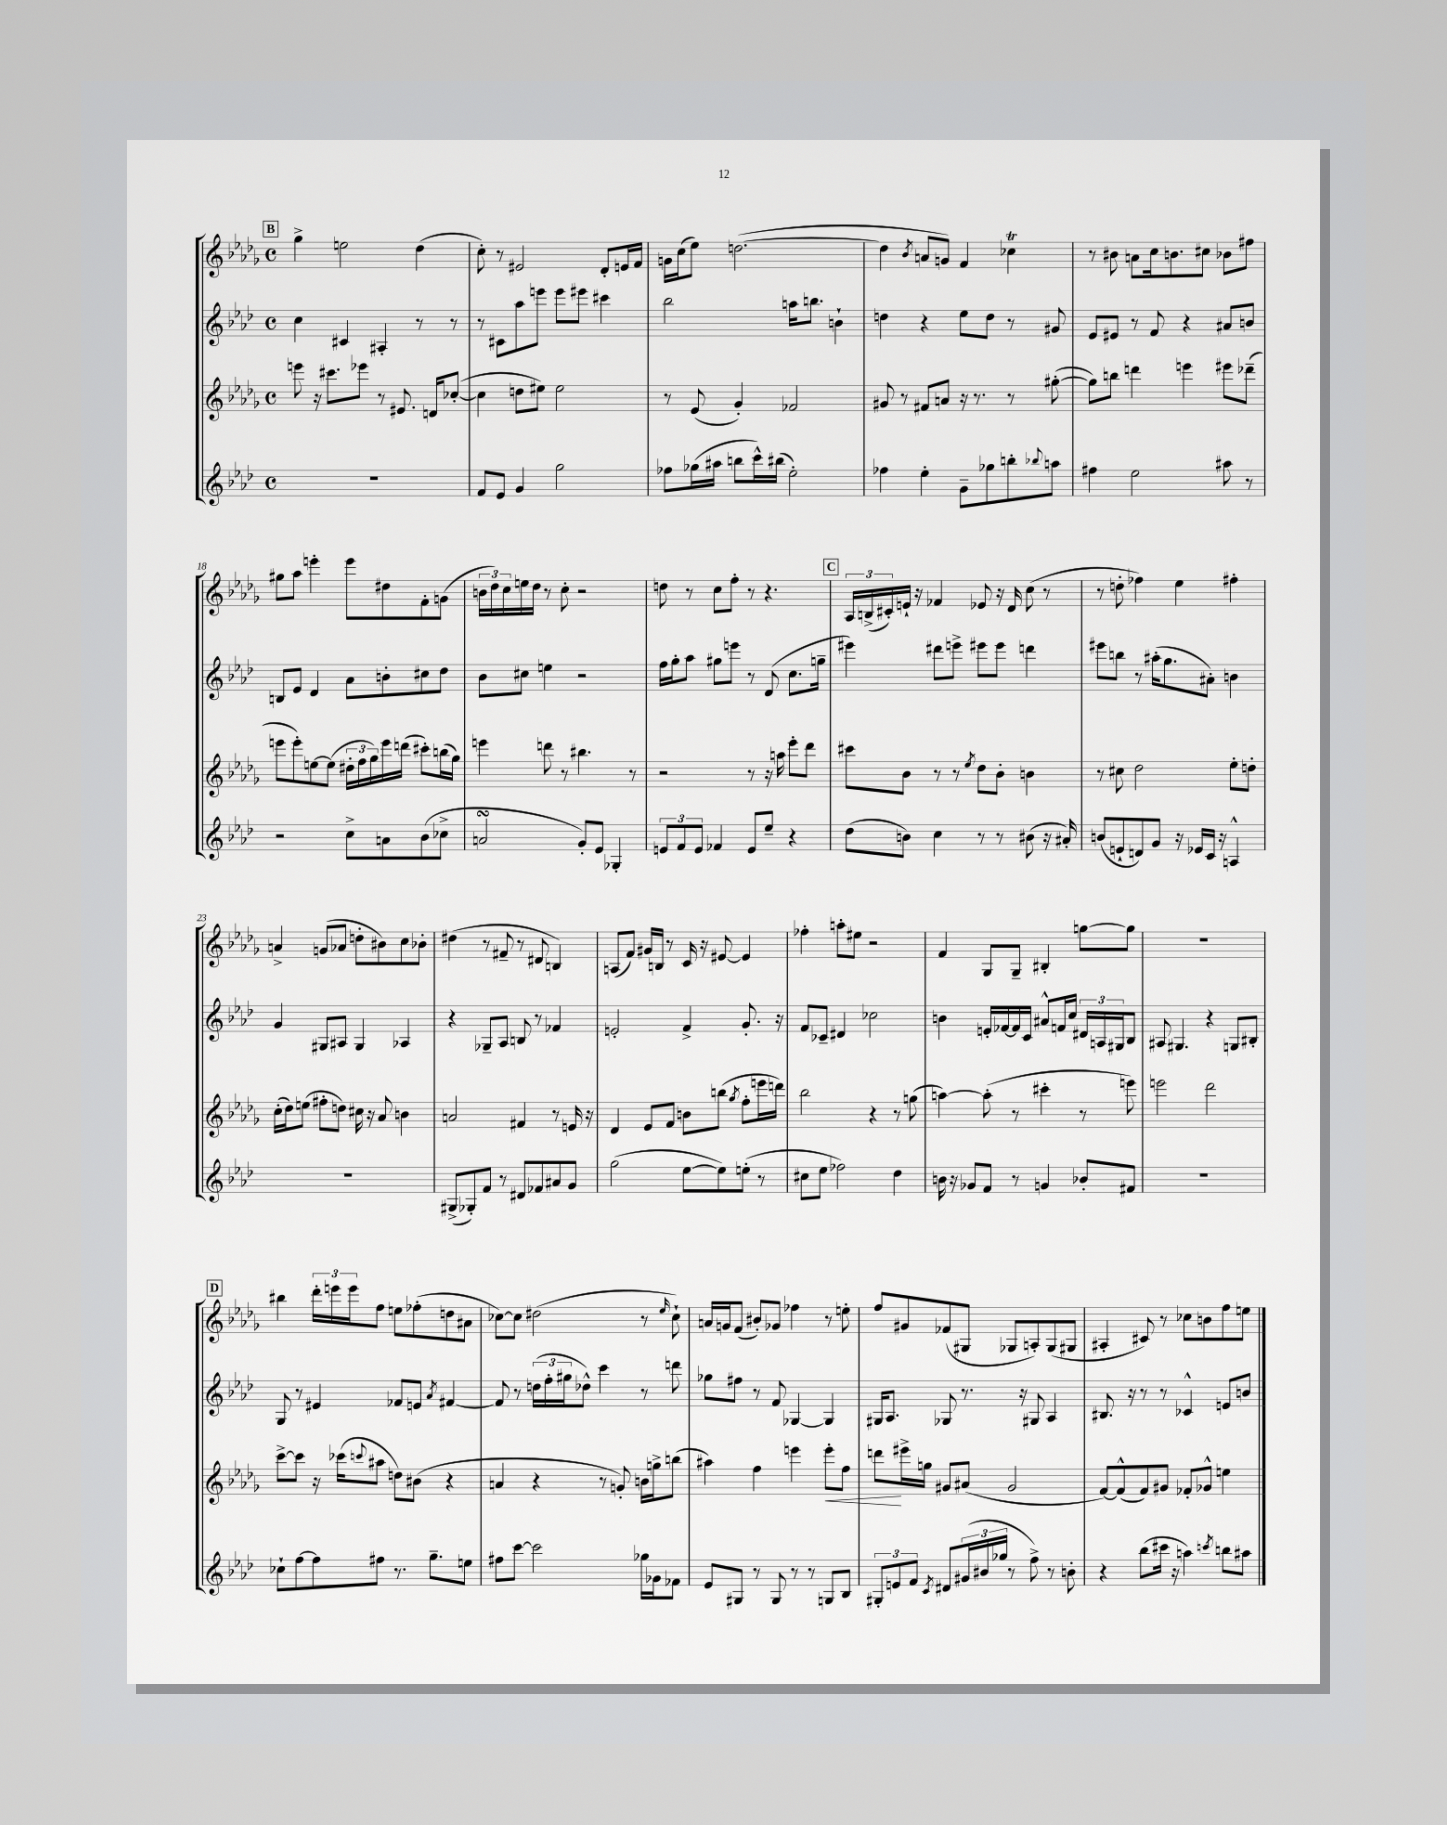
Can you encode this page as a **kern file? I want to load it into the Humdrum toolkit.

**kern	**kern	**kern	**kern
*staff4	*staff3	*staff2	*staff1
*clefG2	*clefG2	*clefG2	*clefG2
*k[b-e-a-d-]	*k[b-e-a-d-g-]	*k[b-e-a-d-]	*k[b-e-a-d-g-]
*M4/4	*M4/4	*M4/4	*M4/4
*met(c)	*met(c)	*met(c)	*met(c)
1r	8eee	4cc	4gg-^
.	16r	.	.
.	8.ccc#	.	.
.	.	4c#	2ee
.	8eee-	.	.
.	8r	4A#'	.
.	8.e#	.	.
.	.	8r	(4dd-
.	16d	.	.
.	([8cc-'	8r	.
=	=	=	=
8f	4cc-]	8r	8cc')
8e-	.	8c#	8r
4g	8dd	8aa-	2e#
.	8ee#)	8eee	.
2gg	2ee#	8eee	.
.	.	8eee#	.
.	.	4ccc#	8d-'
.	.	.	16e
.	.	.	16f
=	=	=	=
8ff-	8r	2bb-	16g
.	.	.	(16cc
(16gg-	(8e-	.	8ee-)
16aa#	.	.	.
8bb	4g-')	.	([2.dd
16ccc^^)	.	.	.
(16bb#	.	.	.
2ee-')	2f-	16aa	.
.	.	8.bb	.
.	.	4b`	.
=	=	=	=
4ff-	8g#	4dd	4dd]
.	8r	.	.
.	.	.	8qb-
4ee-'	8f#	4r	8a
.	8a	.	8g)
8g~	16r	8ee-	4f
.	8.r	.	.
8gg-	.	8dd	.
8bb'	8r	8r	4cc-
8qqbb-	.	.	.
8aa	([8gg#'	8g#	.
=	=	=	=
4ff#	8gg#])	8e-	8r
.	8bb	8e#	8b#
2ee-	4ddd	8r	8a
.	.	8f	16cc
.	.	.	8.b
.	4eee	4r	.
.	.	.	8cc#
8aa#	8eee#	8a#	8b-
8r	(8ddd-~	8b	8ff#
=	=	=	=
2r	8eee	8B	8gg#
.	8eee')	8e-	8aa-
.	[8ee	4d-	4eee'
.	(8ee]	.	.
8cc^	24dd#'	8a-	8eee
.	24ff	.	.
.	24gg-)	.	.
8a	16eee	8b'	8dd#
.	(16ddd	.	.
(8b-	8ccc#')	8cc#	8f'
8cc-^	(16bb	8dd-	(8g
.	16gg-)	.	.
=	=	=	=
2a	4eee	8b-	24b
.	.	.	24dd-)
.	.	.	24cc
.	.	8cc#	16ee
.	.	.	16dd-
.	8ddd	4ee	8r
.	8r	.	8cc'
8g')	4.bb#	2r	2r
8e-	.	.	.
4G-'	.	.	.
.	8r	.	.
=	=	=	=
12e	2r	16ff	8dd
.	.	16gg'	.
12f	.	.	.
.	.	8aa-	8r
12e	.	.	.
4f-	.	8gg#	8cc
.	.	8eee	8ff'
8e	8r	8r	8r
8ee-~	16r	(8d-	4.r
.	16aa	.	.
4r	8eee-'	8.cc	.
.	8ddd-	.	.
.	.	16gg~	.
=	=	=	=
(8dd-	8ccc#	4eee#)	24A-
.	.	.	(24B^
.	.	.	24c#')
8b)	8b-	.	16e`
.	.	.	16r
4cc	8r	8ddd#	4f-
.	8r	8eee^	.
.	8qee-	.	.
8r	8dd-	8eee#	8e-
8r	8b-'	8eee#	16r
.	.	.	16d-
(8b#	4b	4ddd	(8cc
16r	.	.	8r
16a#')	.	.	.
=	=	=	=
(8b	8r	8eee#	8r
8e`	8cc#	8bb	8dd'
8d)	2dd-	8r	4ff-)
8g	.	(16aa#'	.
.	.	8.gg	.
16r	.	.	4ee-
16e-	.	.	.
16c	.	8a#')	.
16r	.	.	.
4A^^	8ee-'	4b	4ff#'
.	8dd'	.	.
=	=	=	=
1r	(16cc'	4g	4a^
.	16dd-)	.	.
.	(8ee	.	.
.	8ff#'	8G#	(8g
.	8dd)	8A#	8a-
.	16cc#	4G#	8dd'
.	16r	.	.
.	8a-	.	8b#)
.	4b	4A-	8cc
.	.	.	8b-'
=	=	=	=
(8G#^	2a	4r	(4dd#
8G-')	.	.	.
8f	.	8G-~	8r
8r	.	8A-	8f#~
8d#	4f#	8B	8r
8f-	.	8r	8d#
8a#	8r	4f-	4B)
8g	16e	.	.
.	16r	.	.
=	=	=	=
(2gg	4d-	2e'	(8A
.	.	.	8f)
.	8e-	.	16g#
.	.	.	16B
.	8f	.	8r
[8ee-	8b	4f^	16c
.	.	.	16r
8ee-])	(8bb	.	[8e#
.	8qgg-	.	.
(8ee'	8ff'	8.g'	4e#]
8r	16eee	.	.
.	16ddd)	16r	.
=	=	=	=
8cc#	2bb-	8f	4ff-'
8ee-	.	8c-~	.
2ff-)	.	4d#	8aa'
.	.	.	8ee#
.	4r	2cc-	2r
4dd-	8r	.	.
.	(8gg	.	.
=	=	=	=
16b	[4aa)	4b	4f
16r	.	.	.
8g-	.	.	.
8f	(8aa']	16e'	8G-
.	.	[16f-	.
8r	8r	16f-]	8G-~
.	.	16c	.
4g	4ccc#'	8a#^^	4B#'
.	.	16f	.
.	.	16cc	.
8b-'	8r	24d#	[8gg
.	.	24A	.
.	.	24G#	.
8f#	8eee)	8B-	8gg]
=	=	=	=
1r	2eee	8A#	1r
.	.	4.G#	.
.	2ddd-	4r	.
.	.	8G	.
.	.	8B#'	.
=	=	=	=
8cc-`	[8ccc^	8G	4bb#
[8ff	8ccc]	8r	.
8ff]	16r	4e#	24ddd-'
.	.	.	24eee
.	(16ccc-	.	.
.	.	.	24eee
.	8qqccc	.	.
8ff#	8aa#	.	8ff
8.r	8dd)	8f-	8ee
.	(8b#	8e	(8ff-'
8.gg~	.	.	.
.	.	8qa-	.
.	4r	[4f#	8dd
8ee	.	.	8a#
=	=	=	=
8ff#	4a	8f#]	[8cc-)
[8ccc	.	8r	8cc-]
2ccc]	4r	(24dd	(2dd#
.	.	24ff'	.
.	.	24gg#	.
.	.	8dd-^^)	.
.	8r	4ccc	.
.	8g')	.	.
16gg-	16b	8r	8r
16g-	16gg^	.	.
.	.	.	16qqee-
8f-	(8bb	8ddd	8cc-`)
=	=	=	=
8e-	4aa#)	8gg-	16a
.	.	.	16g
8G#	.	8ff#	(8f
8r	4ff	8r	8b#')
8G#	.	8f	8g-
8r	4eee	[4G-	4ff-
8r	.	.	.
8G	8eee'	4G-]	8r
8B-	8ff	.	8ee'
=	=	=	=
12G#'	8ddd	16G#	8ff
.	.	8.A-	.
12e	.	.	.
.	16eee#^	.	8g#
12f	.	.	.
.	16gg	.	.
8qc	.	.	.
8d#	8g#	8G-	(8f-
(24g#	(8a#	8.r	8G#
24b#	.	.	.
24gg-	.	.	.
8r	2g#	.	8G-
.	.	16r	.
8ff^)	.	8G#	8A')
8r	.	4A-	(8G-
8b'	.	.	8G#
=	=	=	=
4r	[8f)	8.B#	4A#'
.	(8f^^]	.	.
.	.	16r	.
(8bb-	8f)	8r	8c#)
16ccc#	8g#	8r	8r
16r	.	.	.
4aa)	8f-'	4c-^^	8cc-
.	8g-^^	.	8b
8qccc	.	.	.
8bb	4ee	8e	8ff
8aa#	.	8b	8ee
==	==	==	==
*-	*-	*-	*-
